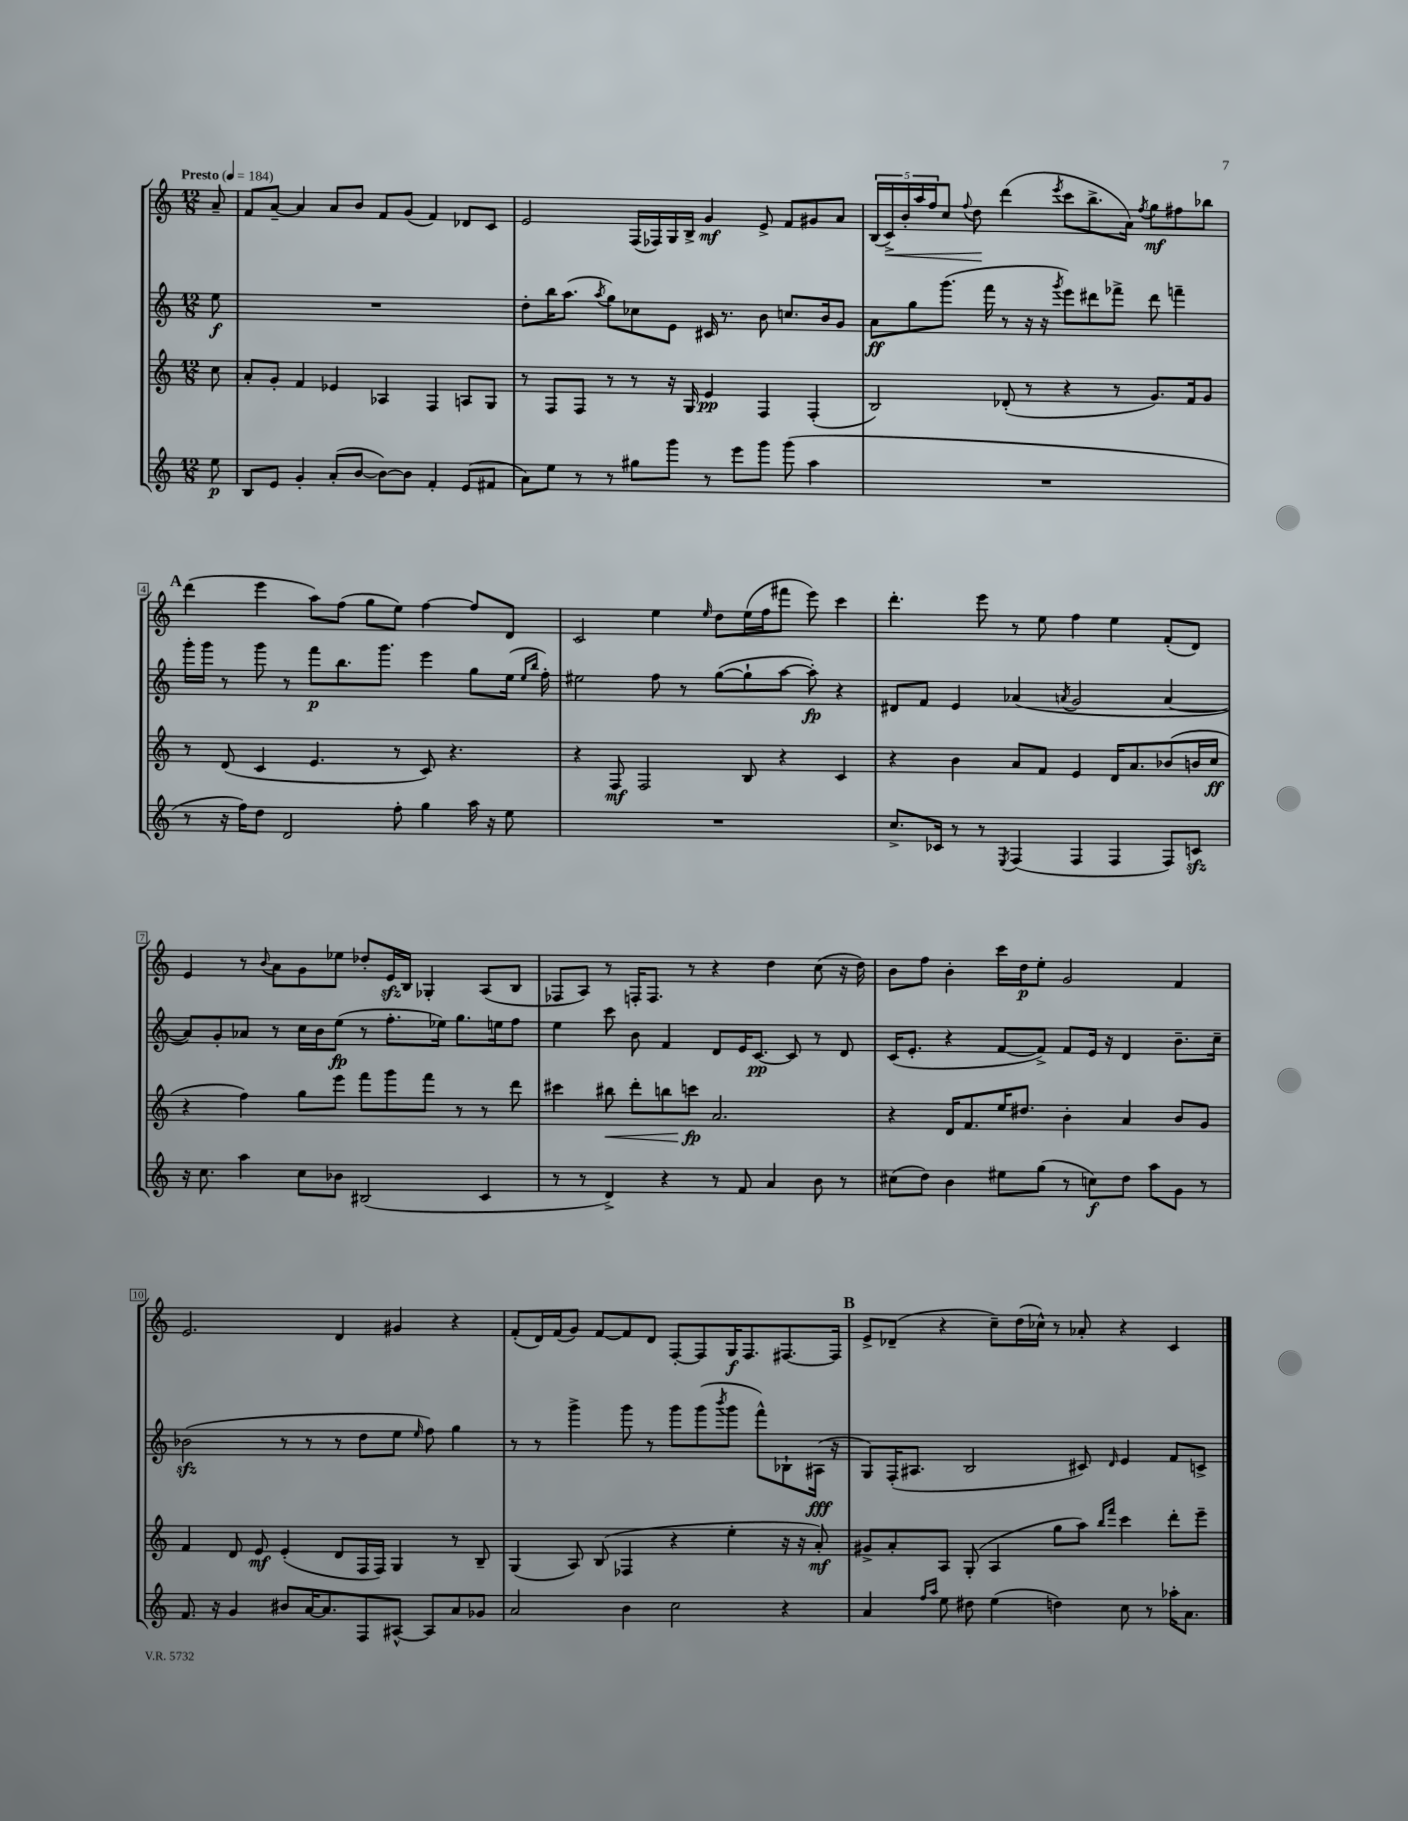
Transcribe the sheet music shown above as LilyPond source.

<<
\new StaffGroup <<
\new Staff = "s0" {
    \clef treble \key c \major \numericTimeSignature \time 12/8 \partial 8 \tempo "Presto" 4 = 184
    a'8-- |
    f'8 a'8~-- a'4 a'8 b'8 f'8 g'8( f'4) des'8 c'8 |
    e'2 f16( fes16) g16 b16-> g'4\mf e'8-> f'8 gis'8 a'8 |
    \tuplet 5/4 { b16( c'16->\<) b'16-. a''16 f''16 } c''8 \appoggiatura { f''8 } d''8\! d'''4( \acciaccatura { e'''8 } c'''8 b''8.-> a'16) \acciaccatura { f''8 } g''8\mf fis''8 bes''8 |
    \mark \markup { \bold "A" } d'''4( e'''4 a''8) f''8( g''8 e''8) f''4~ f''8 d'8 |
    c'2 e''4 \grace { e''16 } d''8 e''16( f''16 fis'''8 e'''8) c'''4 |
    d'''4.-. e'''8 r8 e''8 f''4 e''4 f'8-.( d'8) |
    e'4 r8 \appoggiatura { b'8 } a'8 g'8 ees''8 des''8-. e'16\sfz b16 ges4-. a8( b8 |
    fes8 a8) r8 f16-. f8. r8 r4 d''4 c''8( r16 d''16) |
    b'8 f''8 b'4-. c'''16 d''16\p e''8-. g'2 f'4 |
    e'2. d'4 gis'4 r4 |
    f'8-.( d'16) f'16( g'8) f'8~ f'8 d'8 f8~-. f8 g16\f f8. fis8.~ fis16 |
    \mark \markup { \bold "B" } e'8-> des'8--( r4 c''8--) d''16( ces''16-^) r8 aes'8-. r4 c'4 \bar "|." |
}
\new Staff = "s1" {
    \clef treble \key c \major \numericTimeSignature \time 12/8 \partial 8
    e''8\f |
    R1. |
    d''8-. b''16 a''8.( \acciaccatura { a''8 } g''8) ces''8 e'8 cis'16 r8. b'8 c''8. b'16 g'8 |
    a'8\ff g''8 g'''8.( f'''16 r8 r16 r16 \acciaccatura { g'''8 } e'''8) dis'''8 fes'''8-> dis'''8 f'''4-- |
    \mark \markup { \bold "A" } g'''16-. g'''16 r8 g'''8 r8 f'''8\p b''8. g'''8. e'''4 g''8 e''16( \grace { e''16 b''16 } f''16-.) |
    eis''2 f''8 r8 g''8~( g''8-! a''8~ a''8-.\fp) r4 |
    dis'8 f'8 e'4 aes'4( \acciaccatura { a'8 } g'2 a'4~ |
    a'8) g'8-. aes'8 r8 c''16 b'16 e''8\fp( r8 f''8.-. ees''16) g''8. e''16 f''8 |
    e''4 c'''8 b'8 f'4 d'8 e'16 c'8.~\pp c'8 r8 d'8 |
    c'16( e'8.-. r4 f'8~ f'8->) f'8 e'16 r16 d'4 b'8.-- c''16-- |
    bes'2\sfz( r8 r8 r8 d''8 e''8 \grace { e''16 } f''8) g''4 |
    r8 r8 g'''4-> g'''8 r8 g'''8 g'''8( \acciaccatura { b'''8 } g'''8 f'''8-^) bes8-! ais16\fff( r16 |
    \mark \markup { \bold "B" } g8) f16-.( ais8. b2 cis'8) \grace { d'16 } e'4 f'8 c'8-> \bar "|." |
}
\new Staff = "s2" {
    \clef treble \key c \major \numericTimeSignature \time 12/8 \partial 8
    c''8 |
    a'8-. g'8-. f'4 ees'4 aes4 f4 a8 g8 |
    r8 f8 f8 r8 r8 r16 g16 e'4\pp f4 f4-.( |
    b2) des'8-.( r8 r4 r8 g'8.) f'16 g'8 |
    \mark \markup { \bold "A" } r8 d'8( c'4 e'4. r8 c'8) r4. |
    r4 f8\mf f2 b8 r4 c'4 |
    r4 b'4 a'8 f'8 e'4 d'16 a'8. bes'8( b'16 c''16\ff |
    r4 f''4) g''8 e'''8 f'''8 g'''8 f'''8 r8 r8 d'''8 |
    cis'''4 bis''8\< d'''8-. b''8 c'''8\fp\! a'2. |
    r4 d'16 f'8. e''16 dis''8. b'4-. a'4 b'8 g'8 |
    f'4 d'8 e'8\mf e'4-.( d'8 f16 f16) g4 r8 b8-- |
    g4( a8) b8( fes4 r4 e''4-. r16 r16 a'8-.\mf) |
    \mark \markup { \bold "B" } gis'8-> a'8-. a8 g8-.( a4 g''8 a''8) \grace { b''16 f'''16 } c'''4 d'''8-. e'''8-- \bar "|." |
}
\new Staff = "s3" {
    \clef treble \key c \major \numericTimeSignature \time 12/8 \partial 8
    e''8\p |
    b8 e'8 g'4-. a'8-.( b'8~ b'8~) b'8 f'4-. e'8( fis'8 |
    a'8) e''8 r8 r8 gis''8 g'''8 r8 e'''8 g'''8 g'''8( a''4 |
    R1. |
    \mark \markup { \bold "A" } r8 r16 f''16) d''8 d'2 f''8-. g''4 a''16 r16 e''8 |
    R1. |
    c''8.-> ces'16 r8 r8 \acciaccatura { e8 } f4( f4 f4 f8) c'8\sfz |
    r16 c''8. a''4 c''8 bes'8 bis2( c'4 |
    r8 r8 d'4->) r4 r8 f'8 a'4 b'8 r8 |
    cis''8( d''8) b'4 eis''8 g''8( r8 c''8\f) d''8 a''8 g'8 r8 |
    f'8. r16 g'4 bis'8 a'16~ a'8. f8 ais8~-^ ais8 a'8 ges'8 |
    a'2 b'4 c''2 r4 |
    \mark \markup { \bold "B" } a'4 \grace { f''16 a''16 } e''8 dis''8 e''4( d''4) c''8 r8 aes''16-. a'8. \bar "|." |
}
>>
>>
\layout { \context { \Score \override BarNumber.stencil = #(make-stencil-boxer 0.1 0.3 ly:text-interface::print) } }
